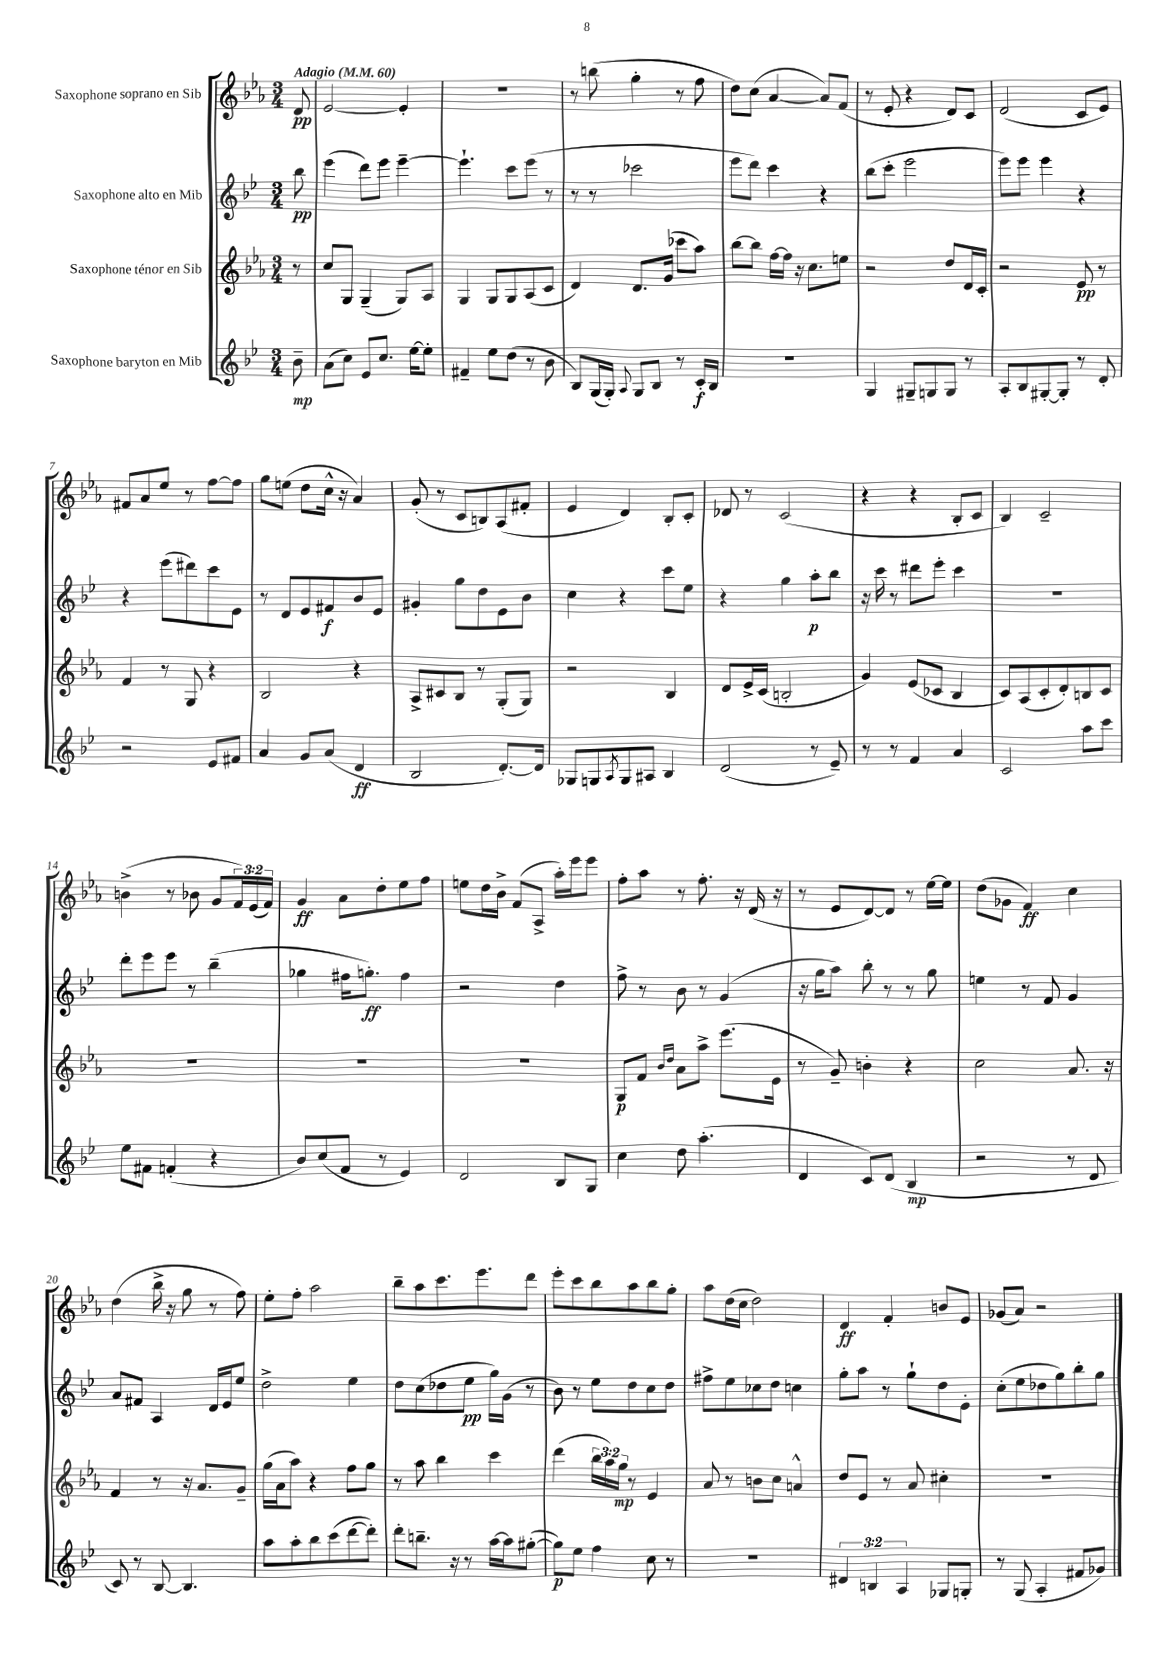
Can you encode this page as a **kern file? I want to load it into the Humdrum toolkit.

**kern	**kern	**kern	**kern
*staff4	*staff3	*staff2	*staff1
*clefG2	*clefG2	*clefG2	*clefG2
*k[b-e-]	*k[b-e-a-]	*k[b-e-]	*k[b-e-a-]
*M3/4	*M3/4	*M3/4	*M3/4
*MM60	*MM60	*MM60	*MM60
8b-~	8r	8bb-	8d
=	=	=	=
(8a	8cc	(4eee-	[2e-
8cc)	8G	.	.
8e-	(4G~	8ddd)	.
8.cc	.	8eee-	.
.	8G)	[4eee-~	4e-']
[16ee-	.	.	.
8ee-']	8A-	.	.
=	=	=	=
4f#~	4G	4.eee-`]	2.r
8ee-	8G	.	.
(8dd	8G	8ccc	.
8r	(8A-	(8eee-	.
8b-	8c	8r	.
=	=	=	=
8B-)	4d)	8r	8r
(16G	.	8r	(8bb
16G')	.	.	.
8qqA	.	.	.
8G	8.d	2ccc-	4gg'
8B-	.	.	.
.	(16g	.	.
8r	8ccc-	.	8r
16c'	8aa-)	.	8ff
16B-	.	.	.
=	=	=	=
2.r	[8bb-	8eee-	8dd)
.	8bb-]	8ddd)	(8cc
.	[16ff	4ccc	[4a-
.	16ff]	.	.
.	16r	.	.
.	8.cc	.	.
.	.	4r	8a-])
.	8ee	.	(8f
=	=	=	=
4G	2r	(8bb-	8r
.	.	8ccc'	8e-'
8G#~	.	2eee-	4r
8G	.	.	.
8G	8dd	.	8d)
8r	16d	.	8c
.	16c'	.	.
=	=	=	=
8A'	2r	8eee-)	(2d
8B-	.	8eee-	.
[8G#'	.	4eee-	.
8G#']	.	.	.
8r	8e-	4r	8c
8d'	8r	.	8e-)
=	=	=	=
2r	4f	4r	8f#
.	.	.	8a-
.	8r	(8eee-	8ee-
.	8G	8ddd#)	8r
8e-	4r	8ccc	[8ff
8f#	.	8e-	8ff]
=	=	=	=
4a	2B-	8r	8gg
.	.	8d	(8ee
8g	.	8e-	8dd
(8a	.	8f#	16cc^^
.	.	.	16r
4d	4r	8b-	4a-)
.	.	8e-	.
=	=	=	=
2B-	8A-^	4g#'	(8g'
.	8c#	.	8r
.	8B-	8gg	8c
.	8r	8dd	8B)
[8.d')	(8G'	8e-	(8A-
.	8G)	8b-	8f#'
16d]	.	.	.
=	=	=	=
8G-	2r	4cc	4e-
8G	.	.	.
8qA	.	.	.
8G	.	4r	4d)
8A#	.	.	.
4B-	4B-	8ccc	8B-'
.	.	8ee-	8c'
=	=	=	=
(2d	8d	4r	8d-
.	16e-^	.	8r
.	(16c	.	.
.	2B'	4gg	(2c
8r	.	8aa'	.
8e-~)	.	8bb-	.
=	=	=	=
8r	4g)	16r	4r
.	.	16ccc	.
8r	.	8r	.
4f	(8e-	8ddd#	4r
.	8c-	8eee-'	.
4a	4B-	4ccc	8B-'
.	.	.	8c
=	=	=	=
2c	8c)	2.r	4B-)
.	(8A-	.	.
.	8c'	.	2c~
.	8d')	.	.
8aa	8B	.	.
8ccc	8c	.	.
=	=	=	=
8ee-	2.r	8ddd'	(4b^
8f#	.	8eee-	.
(4f'	.	8eee-	8r
.	.	8r	8b-
4r	.	(4bb-~	8g
.	.	.	24f)
.	.	.	(24e-
.	.	.	24f)
=	=	=	=
8b-)	2.r	4gg-	4g
(8cc	.	.	.
8f	.	16ff#	8a-
.	.	8.gg')	.
8r	.	.	8dd'
4e-)	.	4ff#	8ee-
.	.	.	8ff
=	=	=	=
2d	2.r	2r	8ee
.	.	.	16dd
.	.	.	16b-^
.	.	.	(8f
.	.	.	8A-^
8B-	.	4dd	16aa-')
.	.	.	16eee-
8G	.	.	8eee-
=	=	=	=
4cc	8G	8ff^	8ff'
.	8f	8r	8aa-
.	16qqb-	.	.
.	16qqdd	.	.
8dd	8a-	8b-	8r
(4.aa'	8aa-^	8r	8.ff'
.	(8.eee-	(4g	.
.	.	.	16r
.	.	.	(16d
.	16e-	.	16r
=	=	=	=
4d	8r	16r	8r
.	.	16gg	.
.	8g~)	8aa)	8e-
8c)	4b'	8bb-'	[8d)
(8d	.	8r	8d]
4B-	4r	8r	8r
.	.	8gg	[16ee-
.	.	.	16ee-]
=	=	=	=
2r	2cc	4ee	(8dd
.	.	.	8g-
.	.	8r	4f)
.	.	8f	.
8r	8.a-	4g	4cc
8d	.	.	.
.	16r	.	.
=	=	=	=
8c)	4f	8a	(4dd
8r	.	8f#	.
[8B-	8r	4A	16bb-^
.	.	.	16r
4.B-]	16r	.	8gg
.	8.a-	.	.
.	.	16d	8r
.	.	16e-	.
.	8g~	8ee-	8ff)
=	=	=	=
8aa	(16gg	2dd^	8ee-'
.	16a-	.	.
8aa'	8aa-)	.	8ff'
8bb-	4r	.	2aa-
(8ccc	.	.	.
[8ddd	8ff	4ee-	.
8ddd'])	8gg	.	.
=	=	=	=
8ddd'	8r	8dd	8bb-~
8.bb~	8aa-	(8cc	8aa-
.	4bb-	8dd-	8.ccc
16r	.	.	.
8r	.	8ee-	.
.	.	.	8.eee-
[16aa	4ccc	16gg)	.
16aa]	.	(16g	.
([8gg#'	.	8r	8ddd
=	=	=	=
8gg#])	(4ddd	8b-)	8eee-'
8ee-	.	8r	8ccc
4ff	24bb-	8ee-	8bb-
.	24aa-)	.	.
.	24gg	.	.
.	8r	8dd	8aa-
8cc	4e-	8cc	8bb-
8r	.	8dd	8gg'
=	=	=	=
2.r	8a-	8ff#^	8aa-
.	8r	8ee-	(16dd
.	.	.	16cc
.	8b	8cc-	2dd)
.	8cc	8dd	.
.	4a^^	4cc	.
=	=	=	=
6d#	8dd	8gg'	4d
.	8e-	8aa	.
6B	.	.	.
.	8r	8r	4f'
6A	.	.	.
.	8a-	8gg`	.
8G-	4cc#'	8dd	8b
8G'	.	8e-'	8e-
=	=	=	=
8r	2.r	(8cc'	(8g-
(8G	.	8ee-	8a-)
4A'	.	8dd-	2r
.	.	8gg)	.
8f#	.	8bb-'	.
8g-)	.	8gg	.
==	==	==	==
*-	*-	*-	*-
